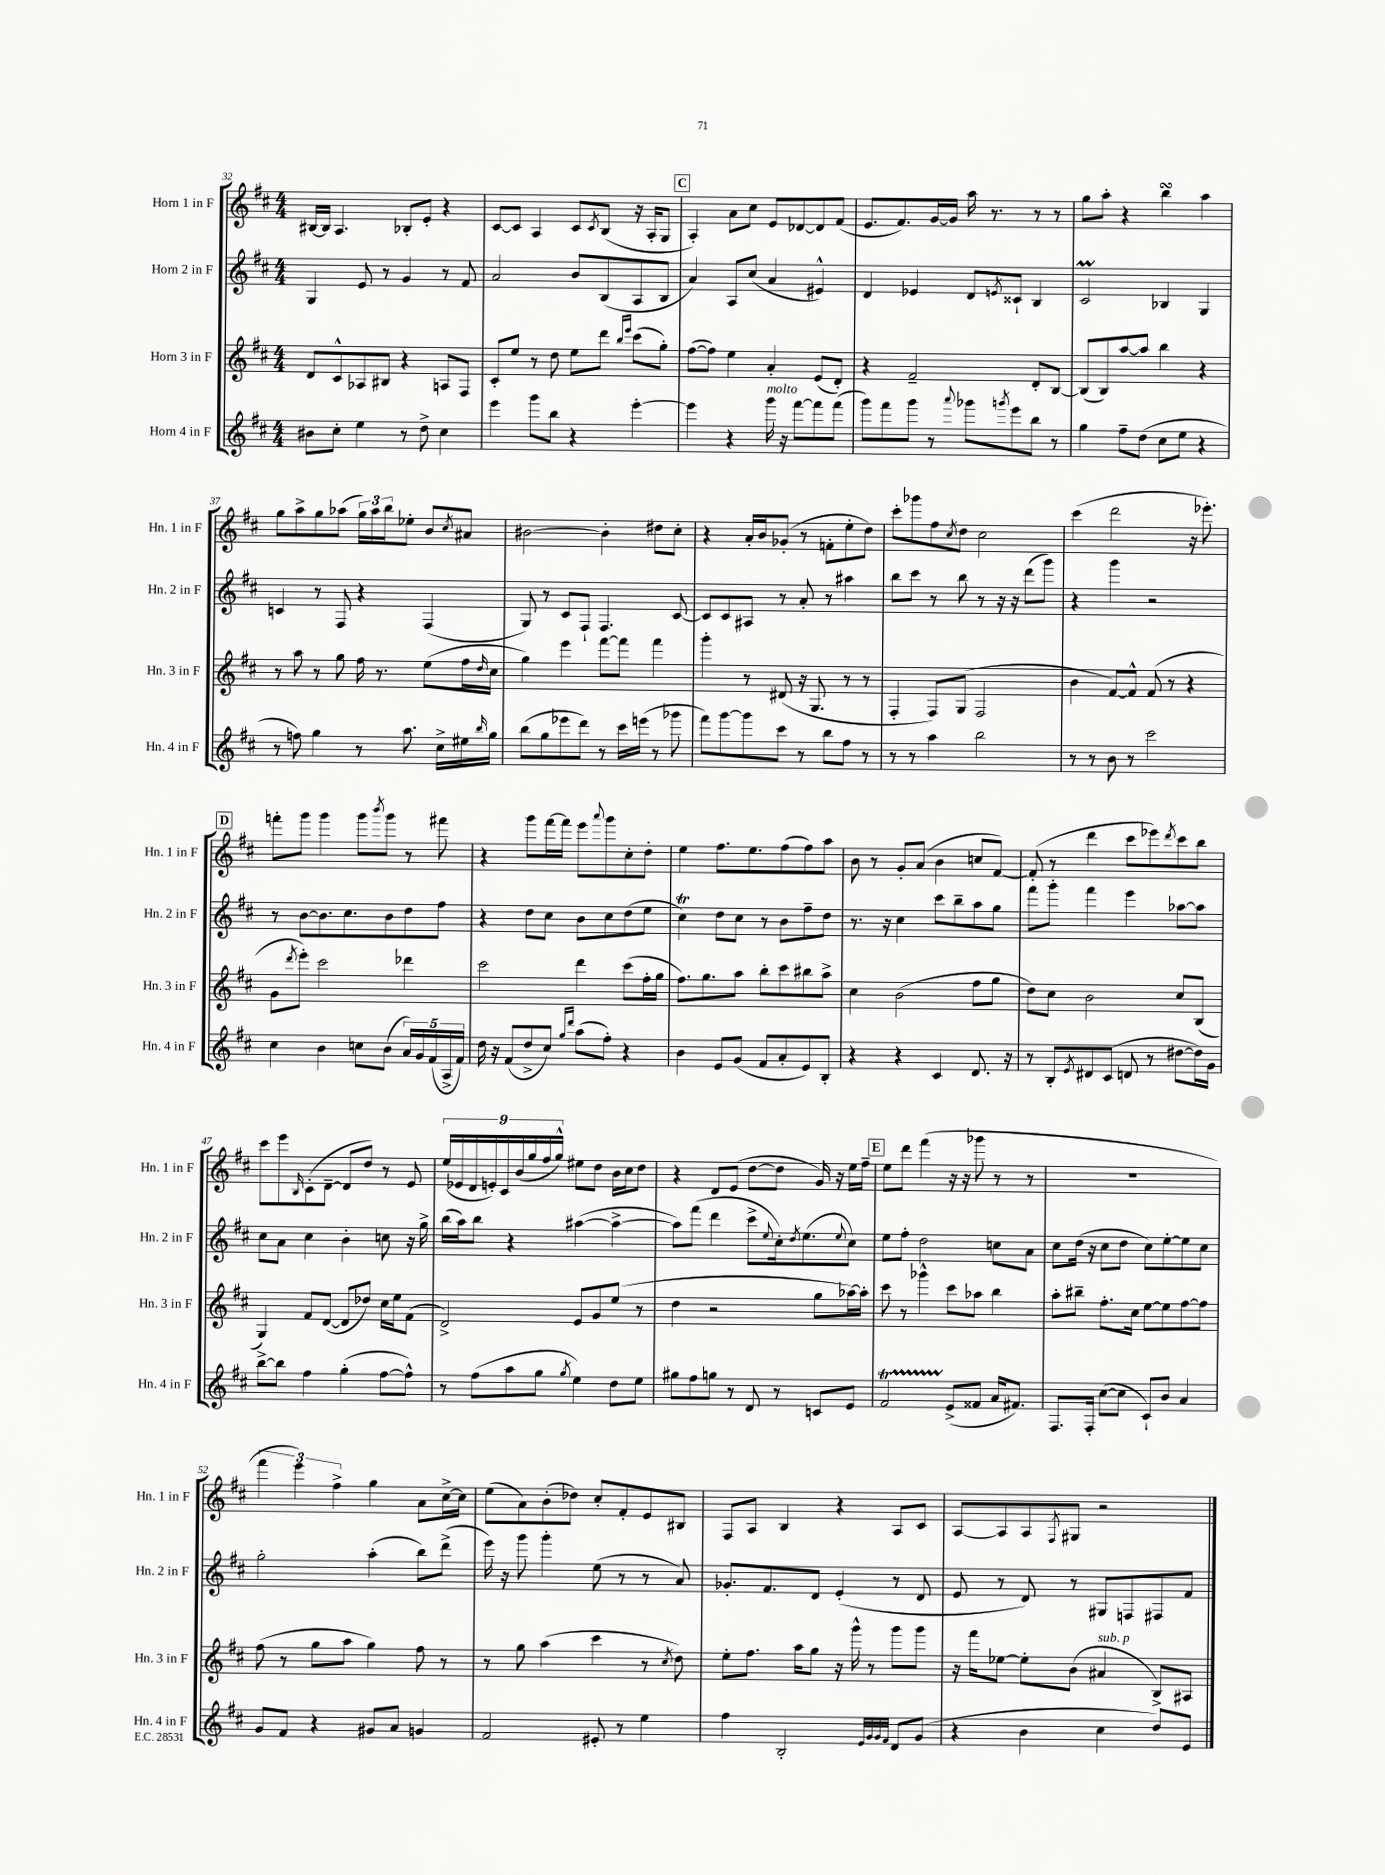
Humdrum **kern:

**kern	**kern	**kern	**kern
*part4	*part3	*part2	*part1
*staff4	*staff3	*staff2	*staff1
*I"Horn 4 in F	*I"Horn 3 in F	*I"Horn 2 in F	*I"Horn 1 in F
*I'Hn. 4 in F	*I'Hn. 3 in F	*I'Hn. 2 in F	*I'Hn. 1 in F
*clefG2	*clefG2	*clefG2	*clefG2
*k[f#c#]	*k[f#c#]	*k[f#c#]	*k[f#c#]
*M4/4	*M4/4	*M4/4	*M4/4
=32	=32	=32	=32
8b#X\L	8d/L	4G/	[16B#X/LL
.	.	.	16B#/JJ]
8cc#'\J	8c#^^/	.	4.A/
4ee\	8A-X/	8e/	.
.	8B#X/J	8r	.
8r	4r	4g/	8B-X'/L
8dd^\	.	.	8e'/J
4cc#\	8An/L	8r	4r
.	8F#/J	8f#/	.
=33	=33	=33	=33
4eee\	8c#'/L	2a/	[8c#/L
.	8ee/J	.	8c#/J]
8ggg\L	8r	.	4A/
8bb\J	8dd\	.	.
4r	8ee\L	8b/L	8c#/L
.	.	.	8qc#/
.	8ddd\J	(8B/	(8B/J
.	16qqbb/LL	.	.
.	16qqeee/JJ	.	.
[4eee'\	(8ccc#\L	8A/	16r
.	.	.	16A'/KL
.	8gg'\J)	8B/J	8G/J
!!LO:REH:place=s1:t=C
=34	=34	=34	=34
4eee\]	([8ff#\L	4a/)	4A'/)
.	8ff#\J])	.	.
4r	4ee\	8A/L	8a\L
.	.	(8cc#/J	8cc#\J
!LO:TX:a:i:t=molto	!	!	!
16ggg\	4a'/	4a/	8e/L
16r	.	.	.
[8fff#\L	.	.	[8d-X/
8fff#\]	(8e/L	4e#X^^/)	8d-/]
(8fff#\J	8d'/J)	.	(8f#/J
=35	=35	=35	=35
8ggg\L)	4r	4d/	8.e/L
8fff#\	.	.	.
.	.	.	8.f#/)
8ggg\J	2f#~/	4e-X/	.
8r	.	.	[16g/L
.	.	.	16g/JJ]
8qqaaa/	.	.	.
8ggg-X\L	.	8d/L	16aa\
.	.	.	8.r
8qgggn/	.	8qen/	.
8eee\	.	8c##X`/J	.
8bb\J	8d'/L	4B/	8r
8r	[8B/J	.	8r
=36	=36	=36	=36
4gg\	(8B/L]	2c#m/	8gg\L
.	8B/)	.	8aa'\J
8ff#~\L	[8aa/	.	4r
(8dd\J	8aa/J]	.	.
8cc#\L	4bb\	4B-X/	4bbsSSS\
8ee\J	.	.	.
4r	4r	4G/	4aa\
!!LO:LB:g=z
=37	=37	=37	=37
8r	8r	4cn/	8gg\L
8ffn\)	8aa\	.	8aa^\
4gg\	8r	8r	8gg\
.	8gg\	8F#/	(8aa-X\J
8r	16ff#\	4r	24gg\LL)
.	.	.	24aa-\
.	8.r	.	.
.	.	.	24bb\J
8.aa\	.	.	8ee-X'\J
.	(8ee\L	(4F#/	8b/L
16cc#^\LL	.	.	.
.	.	.	8qcc#/
16ee#X\	16ff#\L	.	8a#X/J
16qqbb/	16qqdd/	.	.
16gg\JJ	16cc#\JJ	.	.
=38	=38	=38	=38
(8bb\L	4gg\)	8G/)	[2b#X\
8gg\	.	8r	.
8eee-X\	4eee\	8c#/L	.
8ddd\J)	.	8F#`/J	.
8r	[8fff#\L	4.F#/	4b#'\]
16ccc#\LL	8fff#\J]	.	.
(16eeen\JJ	.	.	.
8r	4fff#\	.	8dd#X\L
8ggg-X\	.	[8c#/	8cc#'\J
=39	=39	=39	=39
8fff#\L)	4ggg'\	8c#/L]	4r
[8ggg\	.	8c#/	.
8ggg\]	8r	8A#X/J	16a'/LL
.	.	.	16b/J
8ccc#\J	(8d#X/	8r	(8g-X'/J
8r	16r	8a'/	8r
.	8.G/	.	.
8bb\L	.	8r	8fn'\L
8ff#\J	8r	4aa#X\	8ee'\
8r	8r	.	8dd\J)
=40	=40	=40	=40
8r	4F#'/	8bb\L	8ccc#'\L
8r	.	8ccc#\J	8ggg-X\
4aa\	8F#/L)	8r	8ff#\
.	.	.	8qcc#/
.	(8G/J	8bb\	8dd\J
2bb\	2F#/	8r	2cc#\
.	.	16r	.
.	.	16r	.
.	.	(8ddd\L	.
.	.	8ggg\J)	.
=41	=41	=41	=41
8r	4b\	4r	(4ccc#\
8r	.	.	.
8b\	[8f#/L)	4ggg\	2ddd\
8r	8f#^^/J]	.	.
2ccc#\	(8f#/	2r	.
.	8r	.	.
.	4r	.	16r
.	.	.	8.eee-X'\)
!!LO:LB:g=z
!!LO:REH:place=s1:t=D
=42	=42	=42	=42
4cc#\	8g\L	8r	8fffn'\L
.	8qddd/	.	.
.	8eee'\J)	[8b\L	8ggg\J
4b\	2ccc#\	8.b\]	4ggg\
.	.	8.cc#\	.
8ccn\L	.	.	8ggg\L
.	.	.	8qbbb/
(8b\J	.	8b\	8ggg\J
20a/LL)	4ddd-X\	8dd\	8r
20g/	.	.	.
(20f#/	.	.	.
.	.	8ff#\J	8fff#X\
20A^/	.	.	.
20f#/JJ)	.	.	.
=43	=43	=43	=43
16dd\	2ccc#\	4r	4r
16r	.	.	.
(8f#/L	.	.	.
8dd^/	.	8dd\L	8ggg\L
8cc#/J)	.	8cc#\J	[16fff#\L
.	.	.	16fff#\JJ]
16qqgg/LL	.	.	.
16qqddd/JJ	.	.	.
(8aa\L	4ddd\	8b\L	8eee\L
.	.	.	8qqaaa/
8ff#'\J)	.	8cc#\	8ggg\
4r	(8ccc#\L	(8dd\	8cc#'\
.	16ff#'\L	8ee\J	8dd'\J
.	16gg\JJ	.	.
=44	=44	=44	=44
4b\	8.ff#\L)	4cc#t\)	4ee\
.	8.gg\	.	.
8e/L	.	8dd\L	8.ff#\L
(8g/J	8aa\J	8cc#\J	.
.	.	.	8.ee\
8f#/L	8bb'\L	8r	.
8a'/	8ccc#\	8b\L	(8ff#\
8e/)	8bb#X\	8ff#~\	8ff#\)
8B'/J	8aa^\J	8dd\J	8aa\J
=45	=45	=45	=45
4r	4cc#\	8.r	8b\
.	.	.	8r
.	.	16r	.
4r	(2b\	4cc#\	8g'/L
.	.	.	(8a/J
4c#/	.	8ccc#\L	4b\
.	.	8bb~\	.
8.d/	8ff#\L	8aa\	8ccn/L
.	8gg\J	8gg\J	[8f#/J)
16r	.	.	.
=46	=46	=46	=46
8r	8dd\L)	8fff#\L	(8f#'/]
8B'/L	8cc#\J	8ggg'\J	8r
8qe/	.	.	.
8d#X/	2b\	4fff#\	4ddd\
(8c#/J	.	.	.
8dn/	.	4eee\	8ccc#\L
8r	.	.	8eee-X\)
.	.	.	8qddd/
[8dd#X\L	8cc#/L	[8aa-X\L	8ccc#\
16dd#\L])	(8B/J	8aa-\J]	8bb\J
16g\JJ	.	.	.
!!LO:LB:g=z
=47	=47	=47	=47
[8bb^\L	4G/)	8cc#\L	8ccc#\L
8bb\J]	.	8a\J	8eee\
.	.	.	16qqB/
4ff#\	8f#/L	4cc#\	(8c#'\
.	([8d/J	.	[8d~\J
(4gg'\	8d/L]	4b'\	8d/L]
.	8dd-X/J)	.	8dd/J)
[8ff#\L	16cc#\LL	8ccn\	8r
.	16ee\J	.	.
8ff#^^\J])	(8f#\J	16r	8e/
.	.	16gg^\	.
=48	=48	=48	=48
8r	2d^/)	(16bb\LL	(18ee/LL
.	.	.	18e-X/
.	.	16aa\J)	.
.	.	.	18d/
(8ff#\L	.	8bb\J	.
.	.	.	18en'/)
.	.	.	18c#/
8aa\	.	4r	.
.	.	.	(18b/
.	.	.	18gg/
8gg\J	.	.	.
.	.	.	18ff#/
.	.	.	18gg^^/JJ)
8qgg/	.	.	.
4ee\)	8e/L	([4aa#X\	8ee#X\L
.	8g/	.	8dd\J
8dd\L	(8ee/J	4aa#^\_	16b\LL
.	.	.	16cc#\J
8ee\J	8r	.	8dd\J
=49	=49	=49	=49
8gg#X\L	4dd\	8aa#\L])	4r
8ff#\	.	(8fff#\J	.
8ggn\J	2r	4ddd\	8d/L
8r	.	.	(8e/J
8d/	.	8ccc#^\L	[8dd\L
.	.	8qqee/	.
8r	.	16cc#'\k)	8dd\J]
.	.	8qdd/	.
.	.	(8.ee\	.
8cn/L	8gg\L	.	16g/)
.	.	.	16r
.	.	8qqee/	.
8e/J	[16aa-X\L)	8cc#\J)	16ee\LL
.	16aa-'\JJ]	.	16ff#~\JJ
!!LO:REH:place=s1:t=E
=50	=50	=50	=50
2f#t/	8ccc#\	8ee\L	8ee\L
.	8r	8ff#'\J	8ddd\J
.	4ggg-X^^\	2dd\	(4fff#\
(8e^/L	8ccc#\L	.	16r
.	.	.	16r
8f##X/J	8aa-X\J	.	8ggg-X\
16a/KL	4bb\	8ccn\L	8r
8.f#X/J)	.	.	.
.	.	8a\J	8r
=51	=51	=51	=51
8.F#/L	8aa'\L	8cc#\L	1r
.	8bb#X~\J	(16dd\Jk	.
16F#'/Jk	.	16r	.
([8cc#\L	8.ff#'\L	8cc#\L	.
8cc#\J]	.	8dd\J	.
.	16cc#\Jk	.	.
8c#`/L)	[8ee\L	8cc#\L)	.
8b/J	8ee\]	[8ee'\	.
4a/	[8ff#\	8ee\]	.
.	8ff#\J]	8cc#\J	.
!!LO:LB:g=z
=52	=52	=52	=52
8g/L	(8ff#\	2gg'\	6fff#\
8f#/J	8r	.	.
.	.	.	6eee\)
4r	8gg\L	.	.
.	.	.	6ff#^\
.	8aa\J	.	.
8g#X/L	4gg\)	(4aa'\	4gg\
8a/J	.	.	.
4gn/	8ff#\	8bb\L)	8a\L
.	8r	(8ddd^\J	[16cc#^\L
.	.	.	16cc#\JJ]
=53	=53	=53	=53
2f#/	8r	16eee\)	(8ee\L
.	.	16r	.
.	8gg\	8ggg\	8a\)
.	(4aa\	4ggg'\	(8b'\
.	.	.	8dd-X\J)
8e#X'/	4ccc#\	(8ee\	8cc#'/L
8r	.	8r	8f#'/
4ee\	8r	8r	8e/
.	8qcc#/	.	.
.	8dd\)	8a/)	8B#X/J
=54	=54	=54	=54
4ff#\	8ee'\L	8.g-X'/L	8F#/L
.	8.ff#\J	.	8A/J
.	.	8.f#/	.
2B'/	.	.	4B/
.	16aa\KL	.	.
.	8gg\J	8d/J	.
.	16r	(4e'/	4r
.	16ggg^^\	.	.
.	8r	.	.
32qqe/LLL	.	.	.
32qqg/	.	.	.
32qqg/	.	.	.
32qqf#/JJJ	.	.	.
8d/L	8ggg\L	8r	8A/L
(8g/J	8ggg\J	8d/	8c#/J
=55	=55	=55	=55
4r	16r	8e/	[8A/L
.	16fff#\KL	.	.
.	[8ee-X\J	8r	8A/]
4b\	8ee-'\L]	8d/)	8A/
.	.	.	8qF#/
.	(8b\J	8r	8G#X/J
!	!LO:TX:a:i:t=sub. p	!	!
4cc#\	4a#X/	8G#X/L	2r
.	.	8Fn/	.
8dd/L)	8B^/L)	8F#X/	.
8e/J	8A#X/J	8f#/J	.
==	==	==	==
*-	*-	*-	*-
